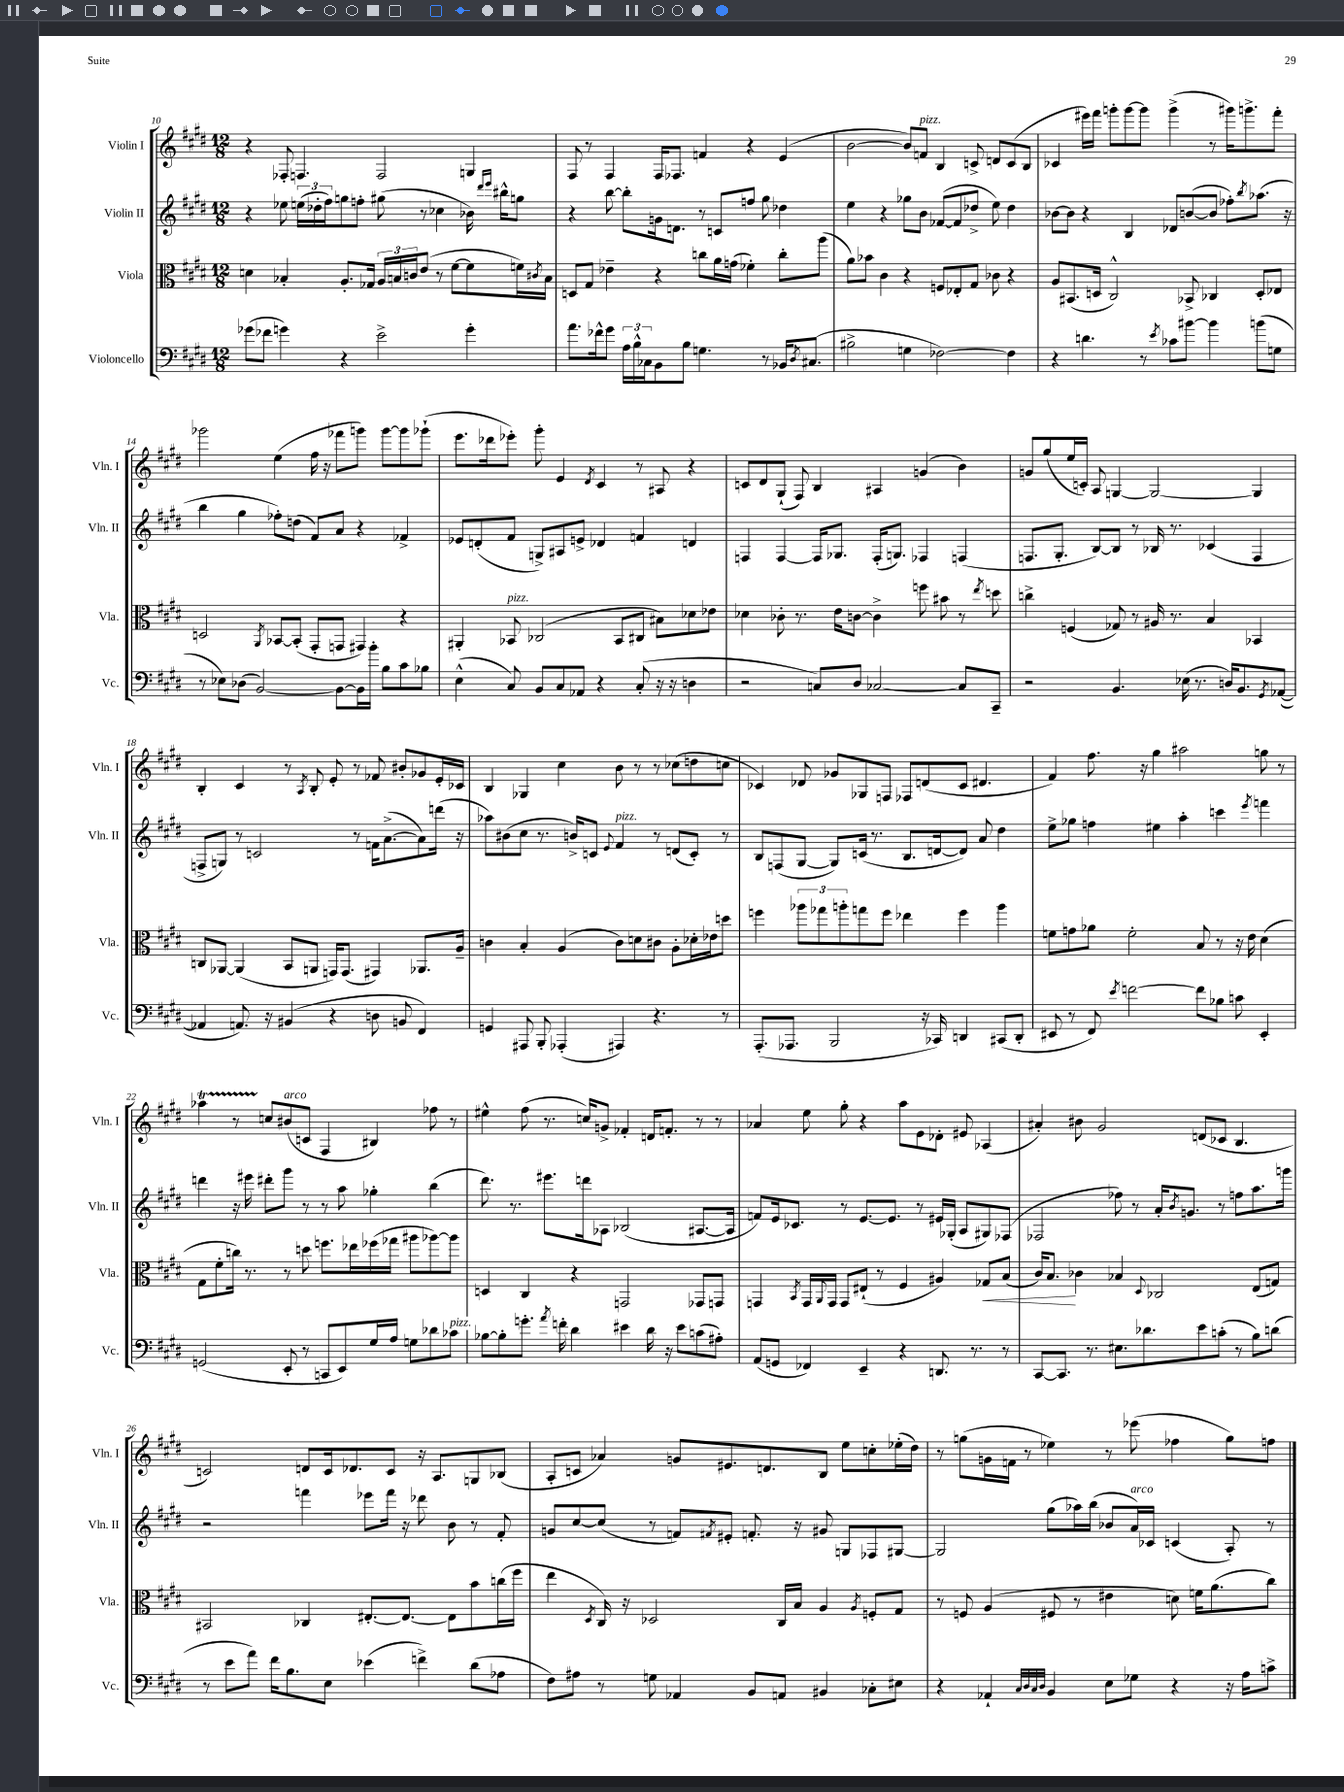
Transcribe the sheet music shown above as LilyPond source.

<<
\new StaffGroup <<
\new Staff = "s0" \with { instrumentName = "Violin I" shortInstrumentName = "Vln. I" } {
    \clef treble \key e \major \numericTimeSignature \time 12/8
    r4 fes8-. f4. f2 g4 |
    fis8 r8 fis4 fis16 fes8. f'4 r4 e'4( |
    b'2~ b'8) f'8^\markup { \italic "pizz." } b4 c'8-> d'8 c'8( b8 |
    ces'4 eis'''16) fis'''16 g'''8-. g'''8~ g'''8 g'''4->( r8 gis'''16) g'''8.-> fis'''8-. |
    ges'''2 e''4( fis''16 r16 fes'''8 g'''8) g'''8~ g'''8 ges'''8-!( |
    e'''8. des'''16 ees'''8-.) gis'''8-. e'4 \acciaccatura { dis'8 } cis'4 r8 ais8 r4 |
    c'8 dis'8 gis8-!( fis8) b4 ais4 g'4( b'4) |
    g'8 gis''8( e''16 c'16-.) a8 g4~ g2~ g4 |
    b4-. cis'4 r8 \acciaccatura { a8 } b8-. e'8-. r8 fes'8 bis'8-. ges'8 e'16-. ces'16 |
    b4 ges4 cis''4 b'8 r8 r8 ces''8( d''8 c''8 |
    ces'4) des'8 ges'8 ges8 f8 fes8 d'8( ces'8 dis'4. |
    fis'4) fis''8. r16 gis''4 ais''2 g''8 r8 |
    aes''4\startTrillSpan r8 c''8\stopTrillSpan bis'8^\markup { \italic "arco" }( c'8 fis4 bis4) fes''8 r8 |
    eis''4-^ fis''8( r8. c''16) g'8-> fes'4-. d'16 f'8.-. r8 r8 |
    aes'4 e''8 gis''8-. r4 a''8 e'8 des'8-. eis'8 aes4( |
    ais'4-.) bis'8 gis'2 d'8( ces'8 b4. |
    c'2) d'8 c'16 des'8. c'8 r16 a8. g8 bes8( |
    a8-. c'8 aes'4) g'8 eis'8. d'8. b8 e''8 c''8-. ees''16-.( dis''16) |
    r8 g''8( g'16 f'16 r8 ees''4) r8 ees'''8( fes''4 g''8) f''8 \bar "|." |
}
\new Staff = "s1" \with { instrumentName = "Violin II" shortInstrumentName = "Vln. II" } {
    \clef treble \key e \major \numericTimeSignature \time 12/8
    r4 ees''8 \tuplet 3/2 { e''16( des''16-. fis''16) } g''8 f''8-. gis''8( r8 ces''4 bes'16) \grace { dis'''16 e'''16 } bis''16-^ g''8 |
    r4 b''8~ b''8-. g'16 d'8. r8 c'8 f''8 gis''8 des''4 |
    e''4 r4 ges''8 b'8 fes'8~( fes'8 des''8-> e''8) des''4 |
    bes'8~ bes'8 r4 b4 des'8 b'8~( b'8 fes''8-.) \acciaccatura { b''8 } aes''8.( r16 |
    b''4 gis''4 fes''8-.) d''8( fis'8) a'8 r4 fes'4-> |
    ees'8 d'8-.( fis'8 g8->) ais8 e'8-> des'4 f'4 d'4 |
    f4 f4~ f16 ges8. f16-.( g8.) fes4 f4( |
    f8. gis8.-. b8~) b8 r8 bes16 r8. ces'4( f4 |
    f8-> g8) r8 c'2 r8 f'16 a'8.~->( a'8) d'''16( r16 |
    aes''8) bis'8( cis''8 r8. b'16->) c'8 \appoggiatura { e'8 } fis'4^\markup { \italic "pizz." } r8 d'8( c'8-.) r8 |
    b8 f8( gis8~ gis8) c'16( r8. b8. d'16~ d'8) a'8 dis''4 |
    e''8-> ges''8 f''4 eis''4 a''4-. c'''4 \acciaccatura { e'''8 } f'''4 |
    d'''4 r16 eis'''16 dis'''8-. gis'''8 r8 r8 a''8 ges''4-. b''4( |
    dis'''8.) r8. eis'''8. d'''16 aes8 bes2( ais8.~ ais16 |
    f'8) e'16 ces'8. r8 e'8.~ e'8. r8 eis'16 ges16-.( a8 gis8) fes8( |
    fes2 fes''8) r8 a'16-. \acciaccatura { b'8 } g'8. r8 f''8 a''8. g'''16 |
    r2 f'''4 ees'''8 f'''16 r16 des'''8 b'8 r8 fis'8-. |
    g'8 cis''8~ cis''8( r8 f'8) \acciaccatura { fis'8 } eis'8-. f'8.-. r16 gis'8 g8 fes8 gis8~ |
    gis2 gis''8( aes''16) b''16( bes'8 a'16^\markup { \italic "arco" }) ces'16 c'4( a8-.) r8 \bar "|." |
}
\new Staff = "s2" \with { instrumentName = "Viola" shortInstrumentName = "Vla." } {
    \clef alto \key e \major \numericTimeSignature \time 12/8
    d'4 bes4-. a8.-. ges16 \tuplet 3/2 { a16 b16 c'16 } e'8( r8 fis'8~ fis'8 f'16) \acciaccatura { cis'8 } b16 |
    d8 gis8 ees'4-- r4 c''8 a'16 g'16( fes'4-.) c''8-. a''8( |
    a'8) bes'8 cis'4 r4 f8 ees8-. gis8 ces'8 r4 |
    a8 bis,8.( d16 cis2-^) bes,8-> ces4 d8-. ees8 |
    d2 \acciaccatura { a,8 } bes,8~ bes,8-.( gis,8-. g,8 gis,4) r4 |
    ais,4-. bes,8^\markup { \italic "pizz." } ces2( bes,8 cis8 bis8) des'8 ees'8 |
    des'4 ces'8-. r8. e'16 c'8~ c'4-> f''8 bis'8 r8 \acciaccatura { e''8 } d''8 |
    c''4-> f4( ges8) r8 ais16 r8. b4 bes,4 |
    c8 aes,8~ aes,4( b,8 a,8 g,16) g,8.( gis,4) aes,8. a16-- |
    c'4 b4-. a4( c'8) d'8 cis'8 a8-. des'16-. ees'16 d''8 |
    f''4 \tuplet 3/2 { aes''8 ges''8 a''8-. } g''8 f''8 ees''4 f''4 a''4 |
    f'8 g'8 aes'8 f'2-. b8 r8 r16 e'16 dis'4( |
    gis8 fis'8-. c''16) r8. r8 d''8 f''8. ees''16 fes''16( ges''16 ais''8 aes''8~) aes''8 |
    d4 cis4 r4 g,2 ges,8 g,8 |
    g,4 \acciaccatura { b,8 } g,16 \appoggiatura { a,8 } g,16 g,8 eis8-!( r8 fis4 ais4) ges8\< b8( |
    cis'16) b8.\! ces'4 bes4 \appoggiatura { dis8 } ces2 e8( g8) |
    bis,2 ces4 eis8.~-. eis8.~ eis8 b'8 c''16( fis''16 |
    e''4 \acciaccatura { dis8 } cis16) r16 des2 cis16 b16 a4 \acciaccatura { a8 } f8-. gis8 |
    r8 f8 a4( fis8 r8 eis'4 d'8) f'16 a'8.( cis''8) \bar "|." |
}
\new Staff = "s3" \with { instrumentName = "Violoncello" shortInstrumentName = "Vc." } {
    \clef bass \key e \major \numericTimeSignature \time 12/8
    ges'8( fes'8 g'4) r4 e'2-> g'4-. |
    a'8. fes'16-^ gis'8 \tuplet 3/2 { a16 b16-^ ces16 } b,8 b8 g4. r8 bes,16 \acciaccatura { dis8 } cis8.( |
    bis2-> g4 fes2~) fes4 |
    r4 d'4. r8 \acciaccatura { e'8 } ces'8 bis'8~ bis'4 b'8( g8 |
    r8 ees8) des8( b,2~) b,8~ b,16 b'16-. b8 cis'8 bes8 |
    e4-^( cis8) b,8 cis8 aes,8 r4 cis8-.( r16 r16 d4 |
    r2 c8) dis8 ces2~ ces8 cis,8-- |
    r2 b,4. ees16( r8. d16) b,8. \acciaccatura { gis,8 } aes,8~( |
    aes,4 a,8.) r16 bis,4( r4 d8 b,8 fis,4) |
    g,4 ais,,8 b,,8-. aes,,4-.( ais,,4) r4. r8 |
    a,,8.-.( aes,,8. b,,2 r16 ces,16) d,4 cis,8( d,8-. |
    eis,8 r8 fis,8) \acciaccatura { e'8 } f'2~ f'8 bes8 c'8 eis,4-. |
    g,2( e,8-. r8 c,8 e,8) gis16 a16 g8 des'8 ces'8^\markup { \italic "pizz." } |
    bes8~ bes8-. g'8.-. \acciaccatura { a'8 } f'16-. dis'4 eis'4 dis'16 r16 eis'8 c'8( ais8-.) |
    a,8( g,8 fes,4) e,4-- r4 d,8. r8. r8 |
    cis,8~ cis,8. r8. eis8. des'8. e'8 c'8-.( r8 b8) d'8( |
    r8 e'8 a'8) fis'16 b8. e8 ees'4( f'4->) dis'8( aes8 |
    fis8) ais8 r8 g8 aes,4 b,8 a,8 bis,4 ces8-. eis8 |
    r4 aes,4-! \grace { cis32 dis32 cis32 dis32 } b,4 e8 ges8 r4 r16 a16 c'8-> \bar "|." |
}
>>
>>
\layout { \context { \Score currentBarNumber = #10 } }
